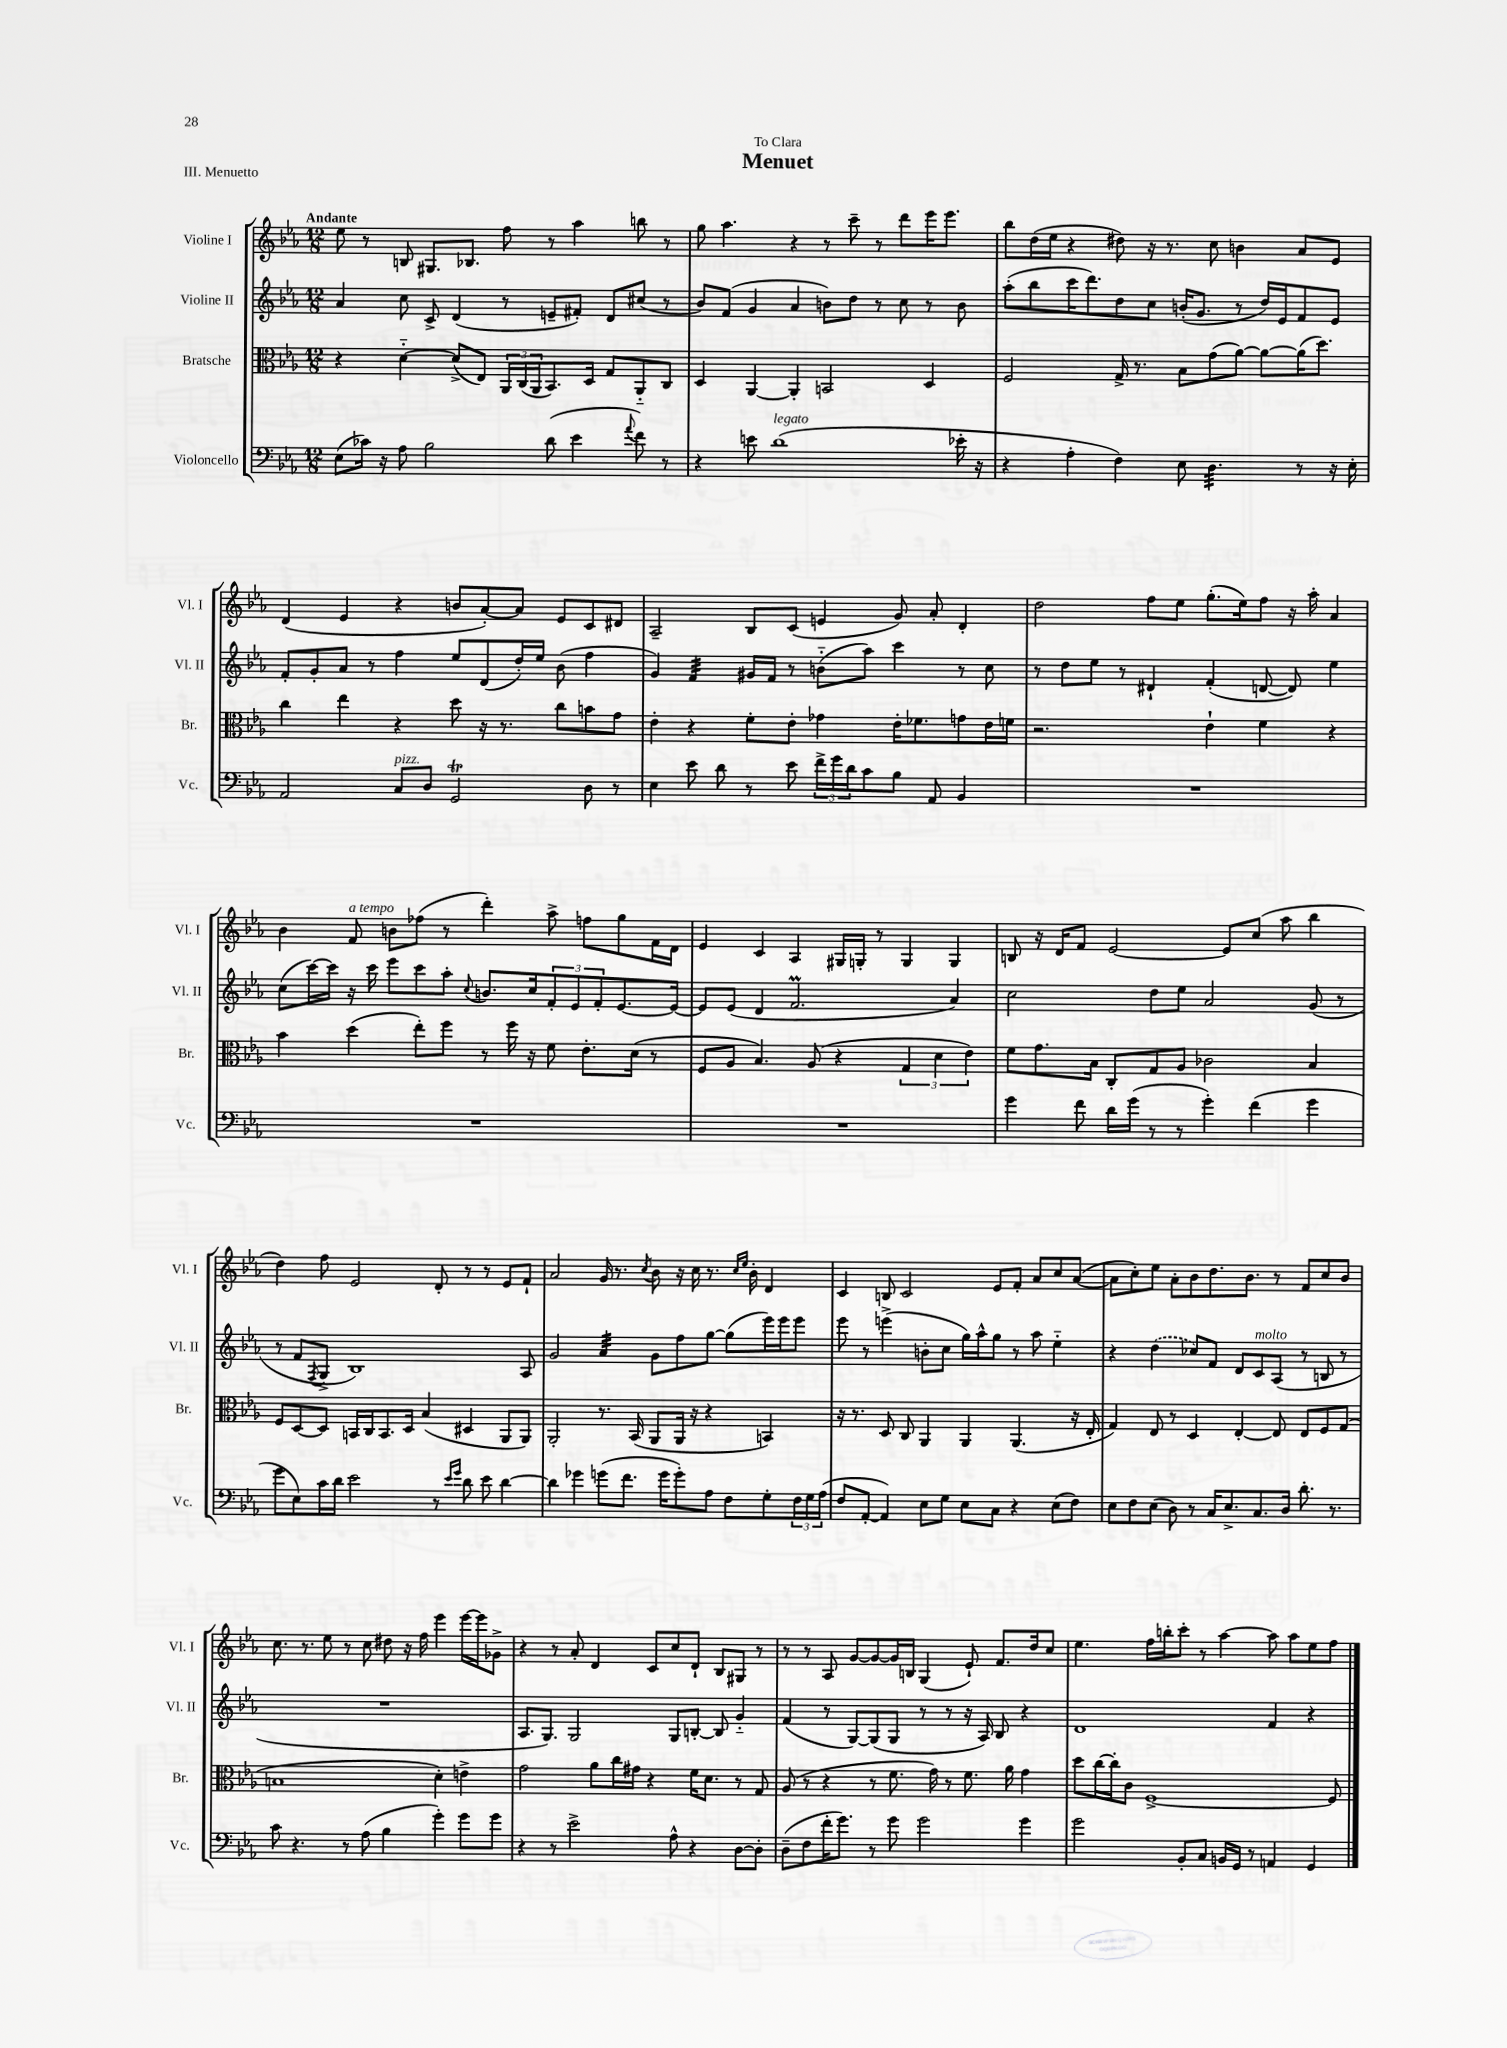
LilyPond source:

\header { title = "Menuet" dedication = "To Clara" piece = "III. Menuetto" }
<<
\new StaffGroup <<
\new Staff = "s0" \with { instrumentName = "Violine I" shortInstrumentName = "Vl. I" } {
    \clef treble \key ees \major \numericTimeSignature \time 12/8 \tempo "Andante"
    ees''8 r8 b8 gis8. bes8. f''8 r8 aes''4 b''8 r8 |
    g''8 aes''4. r4 r8 c'''8-- r8 d'''8 ees'''16 ees'''8. |
    bes''8 d''16( ees''16 r4 dis''8) r16 r8. c''8 b'4 aes'8 ees'8 |
    d'4( ees'4 r4 b'8 aes'8~-.) aes'8 ees'8 c'8 dis'8 |
    aes2-- bes8 c'8( e'4 g'8) aes'8-. d'4-. |
    d''2 f''8 ees''8 g''8.-.( ees''16) f''8 r16 aes''16-. aes'4 |
    bes'4 f'8^\markup { \italic "a tempo" } b'8 fes''8( r8 d'''4-.) aes''8-> f''8 g''8 f'16 d'16 |
    ees'4 c'4 aes4 gis16 g16-. r8 g4 g4 |
    b8 r16 d'16 f'8 ees'2~ ees'8 c''8( aes''8 bes''4 |
    d''4) f''8 ees'2 d'8-. r8 r8 ees'8 f'8-! |
    aes'2 g'16 r8. \acciaccatura { c''8 } bes'8 r16 c''16 r8. \grace { c''16 ees''16 } bes'16-. d'4 |
    c'4 b8 c'2 ees'8 f'8-. aes'8 c''8 aes'8~( |
    aes'8 c''8-.) ees''8 aes'8-. bes'8 d''8. bes'8. r8 f'8 c''8 bes'8 |
    c''8. r8. ees''8 r8 c''8 dis''8 r16 f''16 ees'''4 ees'''16~ ees'''16 ges'8-> |
    r4 r8 aes'8-. d'4 c'8 c''8 d'8-! bes8 gis8 r8 |
    r8 r8 aes8 g'8~ g'8~ g'16 b16 g4( ees'8-!) f'8. d''16 c''8 |
    ees''4. f''16 b''16-. c'''8-. r8 aes''4~ aes''8 aes''8 ees''8 f''8 \bar "|." |
}
\new Staff = "s1" \with { instrumentName = "Violine II" shortInstrumentName = "Vl. II" } {
    \clef treble \key ees \major \numericTimeSignature \time 12/8
    aes'4 c''8 c'8-> d'4( r8 e'8-- fis'8-.) d'8 cis''8( r8 |
    bes'8) f'8( g'4 aes'4 b'8) d''8 r8 c''8 r8 b'8 |
    aes''8-.( bes''8 c'''16 d'''8.) d''8 c''8 b'16-.( g'8. r8 d''16) ees'16 f'8 ees'8 |
    f'8-. g'8-. aes'8 r8 f''4 ees''8 d'8( d''16-.) ees''16 bes'8( f''4 |
    g'4) f'4:32 gis'16 f'16 r8 b'8-_( aes''8) c'''4 r8 c''8 |
    r8 d''8 ees''8 r8 dis'4-! f'4-.( d'8~ d'8) ees''4 |
    c''8( c'''16~) c'''16 r16 c'''16 ees'''8 c'''8 aes''8-. \appoggiatura { c''8 } b'8. c''16 \tuplet 3/2 { f'8-. ees'8 f'8-. } ees'8.~ ees'16~ |
    ees'8 ees'8( d'4 f'2.\prall aes'4) |
    c''2 d''8 ees''8 aes'2 g'8( r8 |
    r8 f'8 \acciaccatura { f8 } g8-> bes1) aes8 |
    g'2 aes'4:32 g'8 f''8 g''8~ g''8( ees'''16) ees'''16 ees'''8 |
    ees'''8 r8 e'''4->( b'8-. c''8 g''16) aes''16-^ g''8 r8 aes''8 ees''4-_ |
    r4 \once \slurDashed d''4( ces''8) f'8 d'8 c'8^\markup { \italic "molto" } aes8( r8 b8 r8 |
    R1. |
    aes8. g8.) g2 g8 b8~-. b8 g'4-_ |
    f'4( r8 g8~) g8( g8 r8 r8 r16 aes16) bes8 r4 |
    d'1 f'4 r4 \bar "|." |
}
\new Staff = "s2" \with { instrumentName = "Bratsche" shortInstrumentName = "Br." } {
    \clef alto \key ees \major \numericTimeSignature \time 12/8
    r4 d'4~-_ d'8->( ees8) \tuplet 3/2 { aes,16 c16( aes,16 } bes,8.) d16 g8 aes,8-_ c8 |
    d4 aes,4~ aes,4-. b,2 d4 |
    f2 g16-> r8. bes8 g'8( aes'8~) aes'8~ aes'16( d''8.) |
    c''4 ees''4 r4 d''8 r16 r8. c''8 b'8 g'8 |
    ees'4-. r4 f'8-. ees'8-. ges'4 ees'16-. fes'8. g'8 ees'16 f'16 |
    r2. ees'4-! f'4 r4 |
    bes'4 d''4( ees''8-.) f''8 r8 f''16 r16 f'8 ees'8.-. d'16( r8 |
    f8 aes8 bes4.) aes8( r4 \tuplet 3/2 { g4 d'4 ees'4) } |
    f'8 g'8. bes16 c8-. g8 aes8 ces'2 bes4 |
    f8 d8~ d8 b,16 c16 b,8. d16 bes4( dis4 aes,8 aes,8) |
    aes,2-. r8. bes,16( aes,8 aes,16 r16 r4 b,4) |
    r16 r8. d8 c8 aes,4 aes,4 aes,4.( r16 ees16-. |
    g4) ees8 r8 d4 ees4~-. ees8 ees8 f8 g8( |
    b1 d'4-.) e'4-> |
    g'2 aes'8 c''16 gis'16 r4 f'16 d'8. r8 g8 |
    aes8( r8 r4 r8 f'8. g'16) r8 f'8. aes'16 g'4 |
    d''8 c''16~ c''16-. c'8 f1~-> f8 \bar "|." |
}
\new Staff = "s3" \with { instrumentName = "Violoncello" shortInstrumentName = "Vc." } {
    \clef bass \key ees \major \numericTimeSignature \time 12/8
    ees8( ces'16) r16 aes8 bes2 d'8( ees'4 \appoggiatura { aes'8 } f'8) r8 |
    r4 e'8 d'1^\markup { \italic "legato" }( ees'16-. r16 |
    r4 aes4-. f4) ees8 d4.:32 r8 r16 ees16-. |
    aes,2 c8^\markup { \italic "pizz." } d8 g,2\trill d8 r8 |
    ees4 ees'8 d'8 r8 ees'8 \tuplet 3/2 { f'16-> g'16 d'16 } c'8 bes8 aes,8 bes,4 |
    R1. |
    R1. |
    R1. |
    g'4 f'8 d'16 g'16( r8 r8 g'4-.) f'4( g'4 |
    g'8 ees8) c'16 d'16 ees'2 r8 \grace { ees'16 g'16 } d'8 ees'8 d'4~ |
    d'4 ges'4 g'8( f'8. g'16 g'8-.) aes8 f8 g8-. \tuplet 3/2 { f16 g16 aes16( } |
    f8 aes,8~-. aes,4) ees8 g8 ees8 c8 r4 ees8( f8) |
    ees8 f8 ees8( d8) r8 c16 ees8.-> c8. d16 d'8.-. r8. |
    c'8 r4. r8 aes8( bes4 g'4-.) g'8 g'8 |
    r4 r8 ees'2-> aes8-^ r4 d8~ d8-. |
    d8--( f8 f'16-. g'8.) r8 g'8 g'2 g'4 |
    g'2 bes,8-. c8 b,16 g,16 r8 a,4 g,4 \bar "|." |
}
>>
>>
\layout { \context { \Score \remove "Bar_number_engraver" } }
